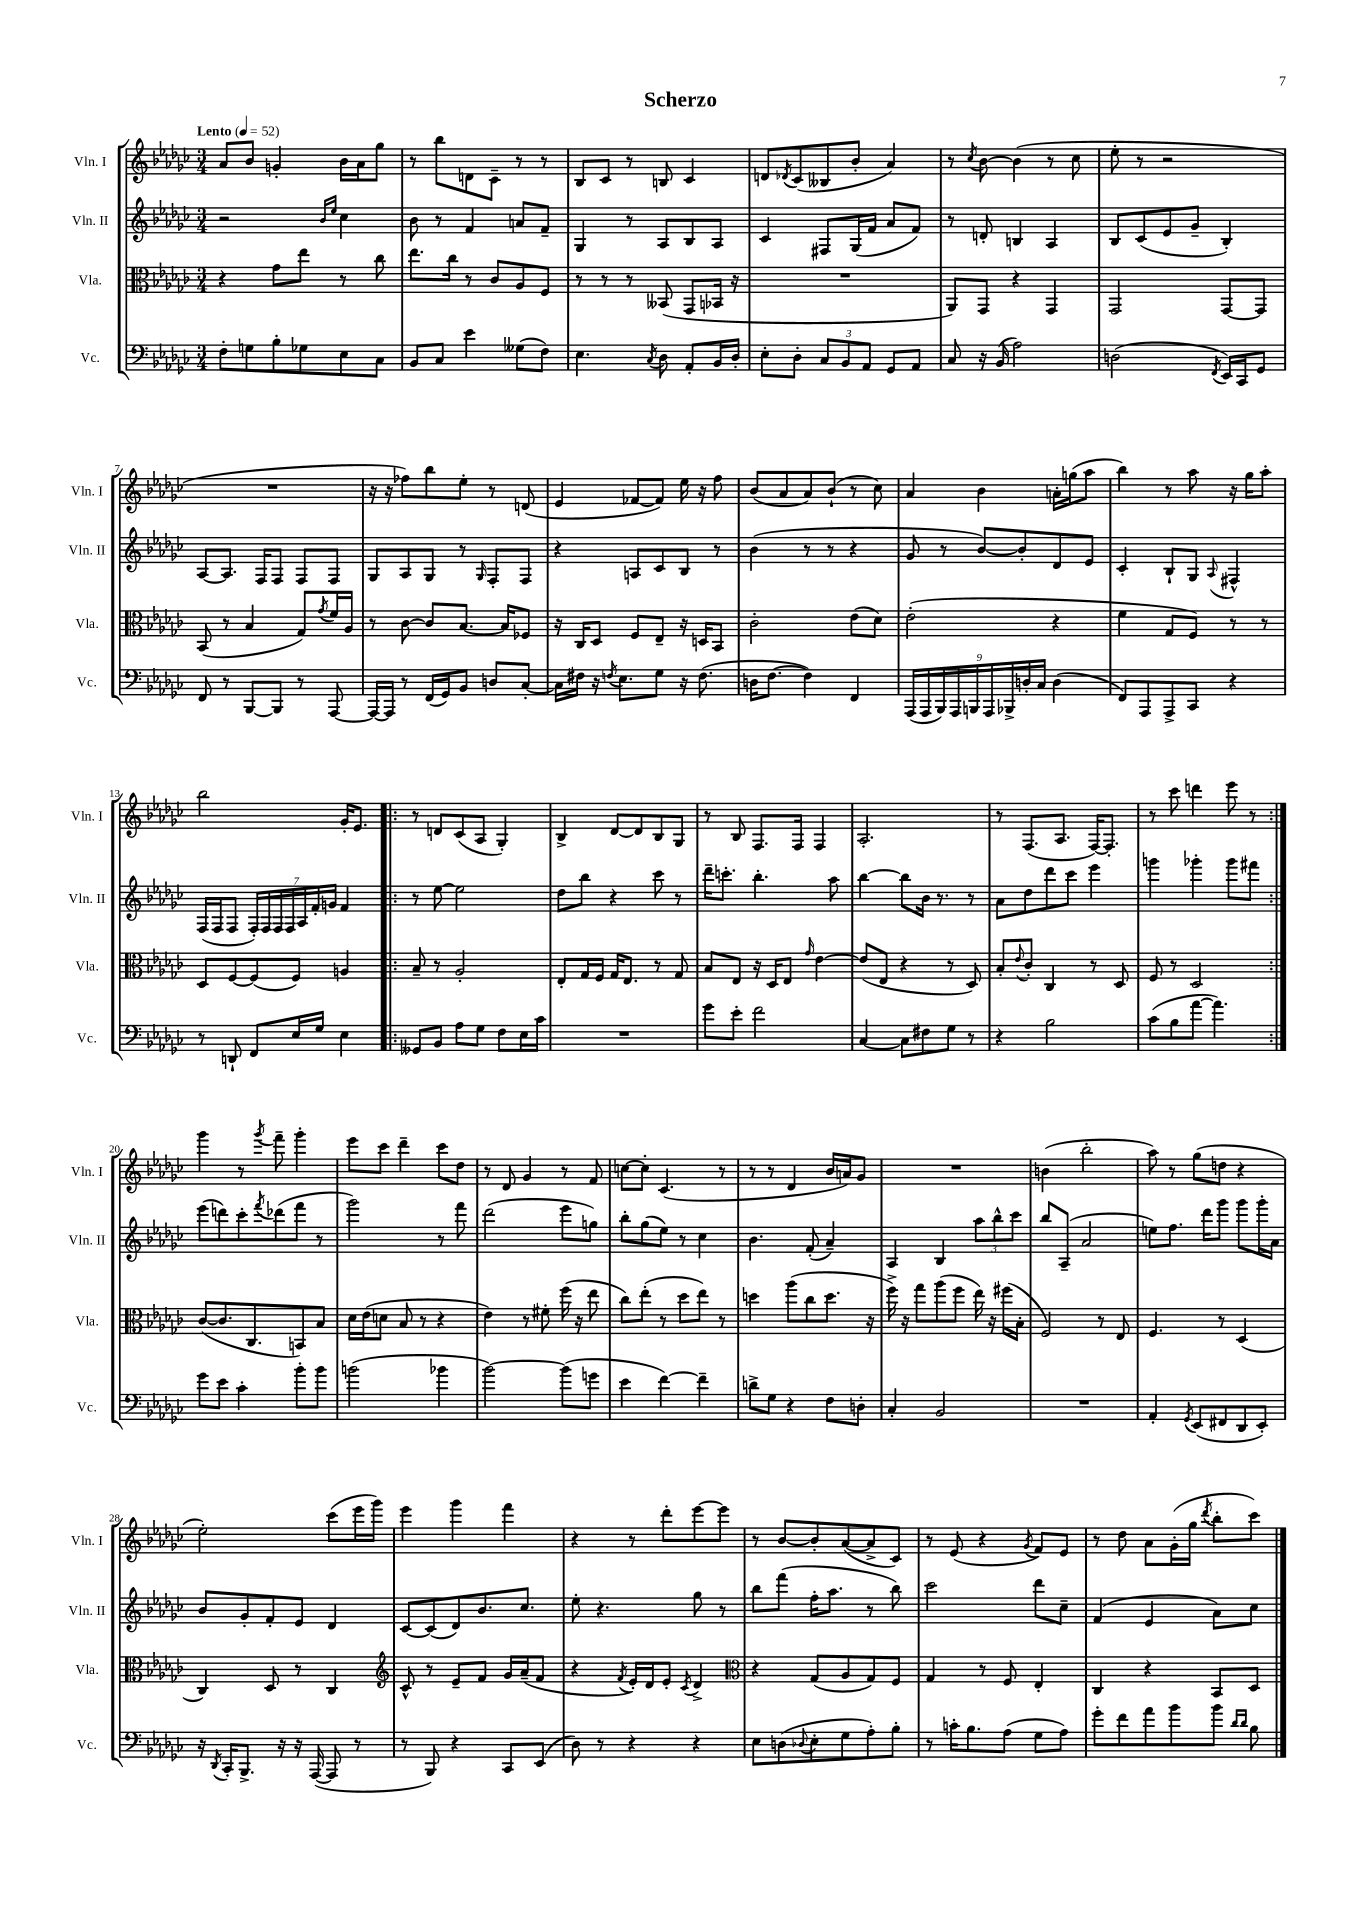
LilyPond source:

\header { title = "Scherzo" }
<<
\new StaffGroup <<
\new Staff = "s0" \with { instrumentName = "Vln. I" shortInstrumentName = "Vln. I" } {
    \clef treble \key ges \major \numericTimeSignature \time 3/4 \tempo "Lento" 4 = 52
    aes'8 bes'8 g'4-. bes'16 aes'16 ges''8 |
    r8 bes''8 d'8 ces'8-- r8 r8 |
    bes8 ces'8 r8 b8 ces'4 |
    d'8 \acciaccatura { des'8 } ces'8( beses8 bes'8-. aes'4) |
    r8 \acciaccatura { ces''8 } bes'8~ bes'4( r8 ces''8 |
    ees''8-. r8 r2 |
    R2. |
    r16 r16 fes''8) bes''8 ees''8-. r8 d'8( |
    ees'4 fes'8~ fes'8) ees''16 r16 f''8 |
    bes'8( aes'8 aes'8) bes'8-!( r8 ces''8) |
    aes'4 bes'4 a'16-. g''16( aes''8 |
    bes''4) r8 aes''8 r16 ges''16 aes''8-. |
    bes''2 ges'16-. ees'8. |
    \repeat volta 2 { r8 d'8 ces'8( aes8 ges4-.) |
    bes4-> des'8~ des'8 bes8 ges8 |
    r8 bes8 f8. f16 f4 |
    aes2.-. |
    r8 f8.( aes8. f16~) f8.-. |
    r8 ces'''8 d'''4 ees'''8 r8 | }
    ges'''4 r8 \acciaccatura { ges'''8 } f'''8-- ges'''4-. |
    ees'''8 ces'''8 des'''4-- ces'''8 des''8 |
    r8 des'8 ges'4 r8 f'8 |
    c''8~ c''8-. ces'4.( r8 |
    r8 r8 des'4 bes'16 a'16) ges'8 |
    R2. |
    b'4( bes''2-. |
    aes''8) r8 ges''8( d''8 r4 |
    ees''2-.) ces'''8( ees'''16 ges'''16) |
    ees'''4 ges'''4 f'''4 |
    r4 r8 des'''8-. ees'''8~ ees'''8 |
    r8 bes'8~ bes'8-. aes'8~( aes'8-> ces'8) |
    r8 ees'8( r4 \acciaccatura { ges'8 } f'8) ees'8 |
    r8 des''8 aes'8 ges'16-.( ges''16 \acciaccatura { des'''8 } bes''8-. ces'''8) \bar "|." |
}
\new Staff = "s1" \with { instrumentName = "Vln. II" shortInstrumentName = "Vln. II" } {
    \clef treble \key ges \major \numericTimeSignature \time 3/4
    r2 \grace { bes'16 ees''16 } ces''4 |
    bes'8 r8 f'4 a'8 f'8-- |
    ges4 r8 aes8 bes8 aes8 |
    ces'4 fis8 ges16( f'16 aes'8 f'8) |
    r8 d'8-. b4 aes4 |
    bes8 ces'8( ees'8 ges'8-- bes4-.) |
    aes8~ aes8. f16 f8 f8 f8 |
    ges8 aes8 ges8 r8 \grace { ges16 } f8-. f8 |
    r4 a8 ces'8 bes8 r8 |
    bes'4( r8 r8 r4 |
    ges'8 r8 bes'8~) bes'8-. des'8 ees'8 |
    ces'4-. bes8-! ges8 \appoggiatura { aes8 } fis4-^ |
    f16( f16 f8 \tuplet 7/4 { f16-.) f16 f16 f16 aes16 f'16-. g'16 } f'4 |
    \repeat volta 2 { r8 ees''8~ ees''2 |
    des''8 bes''8 r4 ces'''8 r8 |
    des'''16-- c'''8.-. bes''4.-. aes''8 |
    bes''4~ bes''8 bes'16 r8. r8 |
    aes'8 des''8 des'''8 ces'''8 ees'''4 |
    g'''4 ges'''4-. ges'''8 fis'''8 | }
    ees'''8( d'''8) ces'''8-. \acciaccatura { f'''8 } des'''8( f'''8 r8 |
    ges'''2) r8 f'''8 |
    des'''2( ees'''8 g''8) |
    bes''8-. ges''8( ees''8) r8 ces''4 |
    bes'4. f'8-.( aes'4--) |
    aes4 bes4 \tuplet 3/2 { aes''8 bes''8-^ ces'''8 } |
    bes''8 aes8--( aes'2 |
    e''8) f''8. des'''16 ges'''8 ges'''8 ges'''16-. aes'16 |
    bes'8 ges'8-. f'8-. ees'8 des'4 |
    ces'8~ ces'8( des'8) bes'8. ces''8. |
    ees''8-. r4. ges''8 r8 |
    bes''8 f'''8( f''16-. aes''8. r8 bes''8) |
    ces'''2 des'''8 ces''8-- |
    f'4( ees'4 aes'8) ces''8 \bar "|." |
}
\new Staff = "s2" \with { instrumentName = "Vla." shortInstrumentName = "Vla." } {
    \clef alto \key ges \major \numericTimeSignature \time 3/4
    r4 ges'8 ees''8 r8 ces''8 |
    ees''8. ces''16 r8 ces'8 aes8 f8 |
    r8 r8 r8 beses,8( ges,8 bes,16 r16 |
    R2. |
    aes,8) ges,8 r4 ges,4 |
    ges,2 ges,8~ ges,8 |
    bes,8( r8 bes4 ges8) \acciaccatura { ges'8 } f'16 aes16 |
    r8 ces'8~ ces'8 bes8.~ bes16 fes8 |
    r16 ces16 des8 f8 ees8-- r16 d16 bes,8 |
    ces'2-. ees'8( des'8) |
    ees'2-.( r4 |
    f'4 ges8 f8) r8 r8 |
    des8 f8~ f8( f8) a4 |
    \repeat volta 2 { bes8-- r8 aes2-. |
    ees8-. ges16 f16 ges16 ees8. r8 ges8 |
    bes8 ees8 r16 des16 ees8 \grace { ges'16 } ees'4~ |
    ees'8( ees8 r4 r8 des8) |
    bes8-. \appoggiatura { ees'8 } ces'8-. ces4 r8 des8 |
    f8 r8 des2 | }
    ces'8~( ces'8. ces8. b,8) bes8 |
    des'16 ees'16( d'8 bes8 r8 r4 |
    ees'4) r8 fis'8-. f''16( r16 ees''8 |
    ces''8) ees''8-.( r8 des''8 ees''8) r8 |
    d''4 aes''8( ces''8 d''8. r16 |
    f''16->) r16 ges''8 aes''8( f''8 ees''16) r16 fis''16( bes16-. |
    f2) r8 ees8 |
    f4. r8 des4( |
    ces4) des8 r8 ces4 |
    \clef treble ces'8-^ r8 ees'8-- f'8 ges'16 aes'16--( f'8 |
    r4 \acciaccatura { f'8 } ees'16-.) des'16 ees'8-. \acciaccatura { ces'8 } des'4-> |
    \clef alto r4 ges8( aes8 ges8) f8 |
    ges4 r8 f8 ees4-. |
    ces4 r4 bes,8 des8 \bar "|." |
}
\new Staff = "s3" \with { instrumentName = "Vc." shortInstrumentName = "Vc." } {
    \clef bass \key ges \major \numericTimeSignature \time 3/4
    f8-. g8 bes8-. ges8 ees8 ces8 |
    bes,8 ces8 ees'4 geses8( f8) |
    ees4. \acciaccatura { ces8 } des8 aes,8-. bes,16 des16-. |
    ees8-. des8-. \tuplet 3/2 { ces8 bes,8 aes,8 } ges,8 aes,8 |
    ces8 r16 bes,16( aes2) |
    d2( \acciaccatura { f,8 } ees,16) ces,16 ges,8 |
    f,8 r8 bes,,8~ bes,,8 r8 aes,,8~ |
    aes,,16~ aes,,16 r8 f,16( ges,16) bes,8 d8 ces8~-. |
    ces16 fis16 r16 \acciaccatura { f8 } ees8. ges8 r16 f8.( |
    d16 f8.~ f4) f,4 |
    \tuplet 9/8 { aes,,16( aes,,16 bes,,16) aes,,16 b,,16 aes,,16 bes,,16-> d16-. ces16 } d4( |
    f,8) aes,,8 aes,,8-> ces,8 r4 |
    r8 d,8-! f,8 ees16 ges16 ees4 |
    \repeat volta 2 { geses,8 bes,8 aes8 ges8 f8 ees16 ces'16 |
    R2. |
    ges'8 ees'8-. f'2 |
    ces4~ ces8 fis8 ges8 r8 |
    r4 bes2 |
    ces'8( bes8 aes'8~ aes'4.) | }
    ges'8 ees'8 ces'4-. bes'8-. bes'8 |
    b'2( bes'4 |
    bes'2~) bes'8( g'8 |
    ees'4 f'4~) f'4-- |
    d'8-> ges8 r4 f8 d8-. |
    ces4-. bes,2 |
    R2. |
    aes,4-. \acciaccatura { ges,8 } ees,8( fis,8 des,8 ees,8-.) |
    r16 \acciaccatura { des,8 } ces,16-. bes,,8.-> r16 r16 aes,,16~( aes,,8 r8 |
    r8 bes,,8) r4 ces,8 ees,8( |
    des8) r8 r4 r4 |
    ees8 d8( \appoggiatura { des8 } ees8-. ges8 aes8-.) bes8-. |
    r8 c'16-. bes8. aes8( ges8 aes8) |
    ges'8-. f'8 aes'8 bes'8 bes'8 \grace { des'16 des'16 } bes8 \bar "|." |
}
>>
>>
